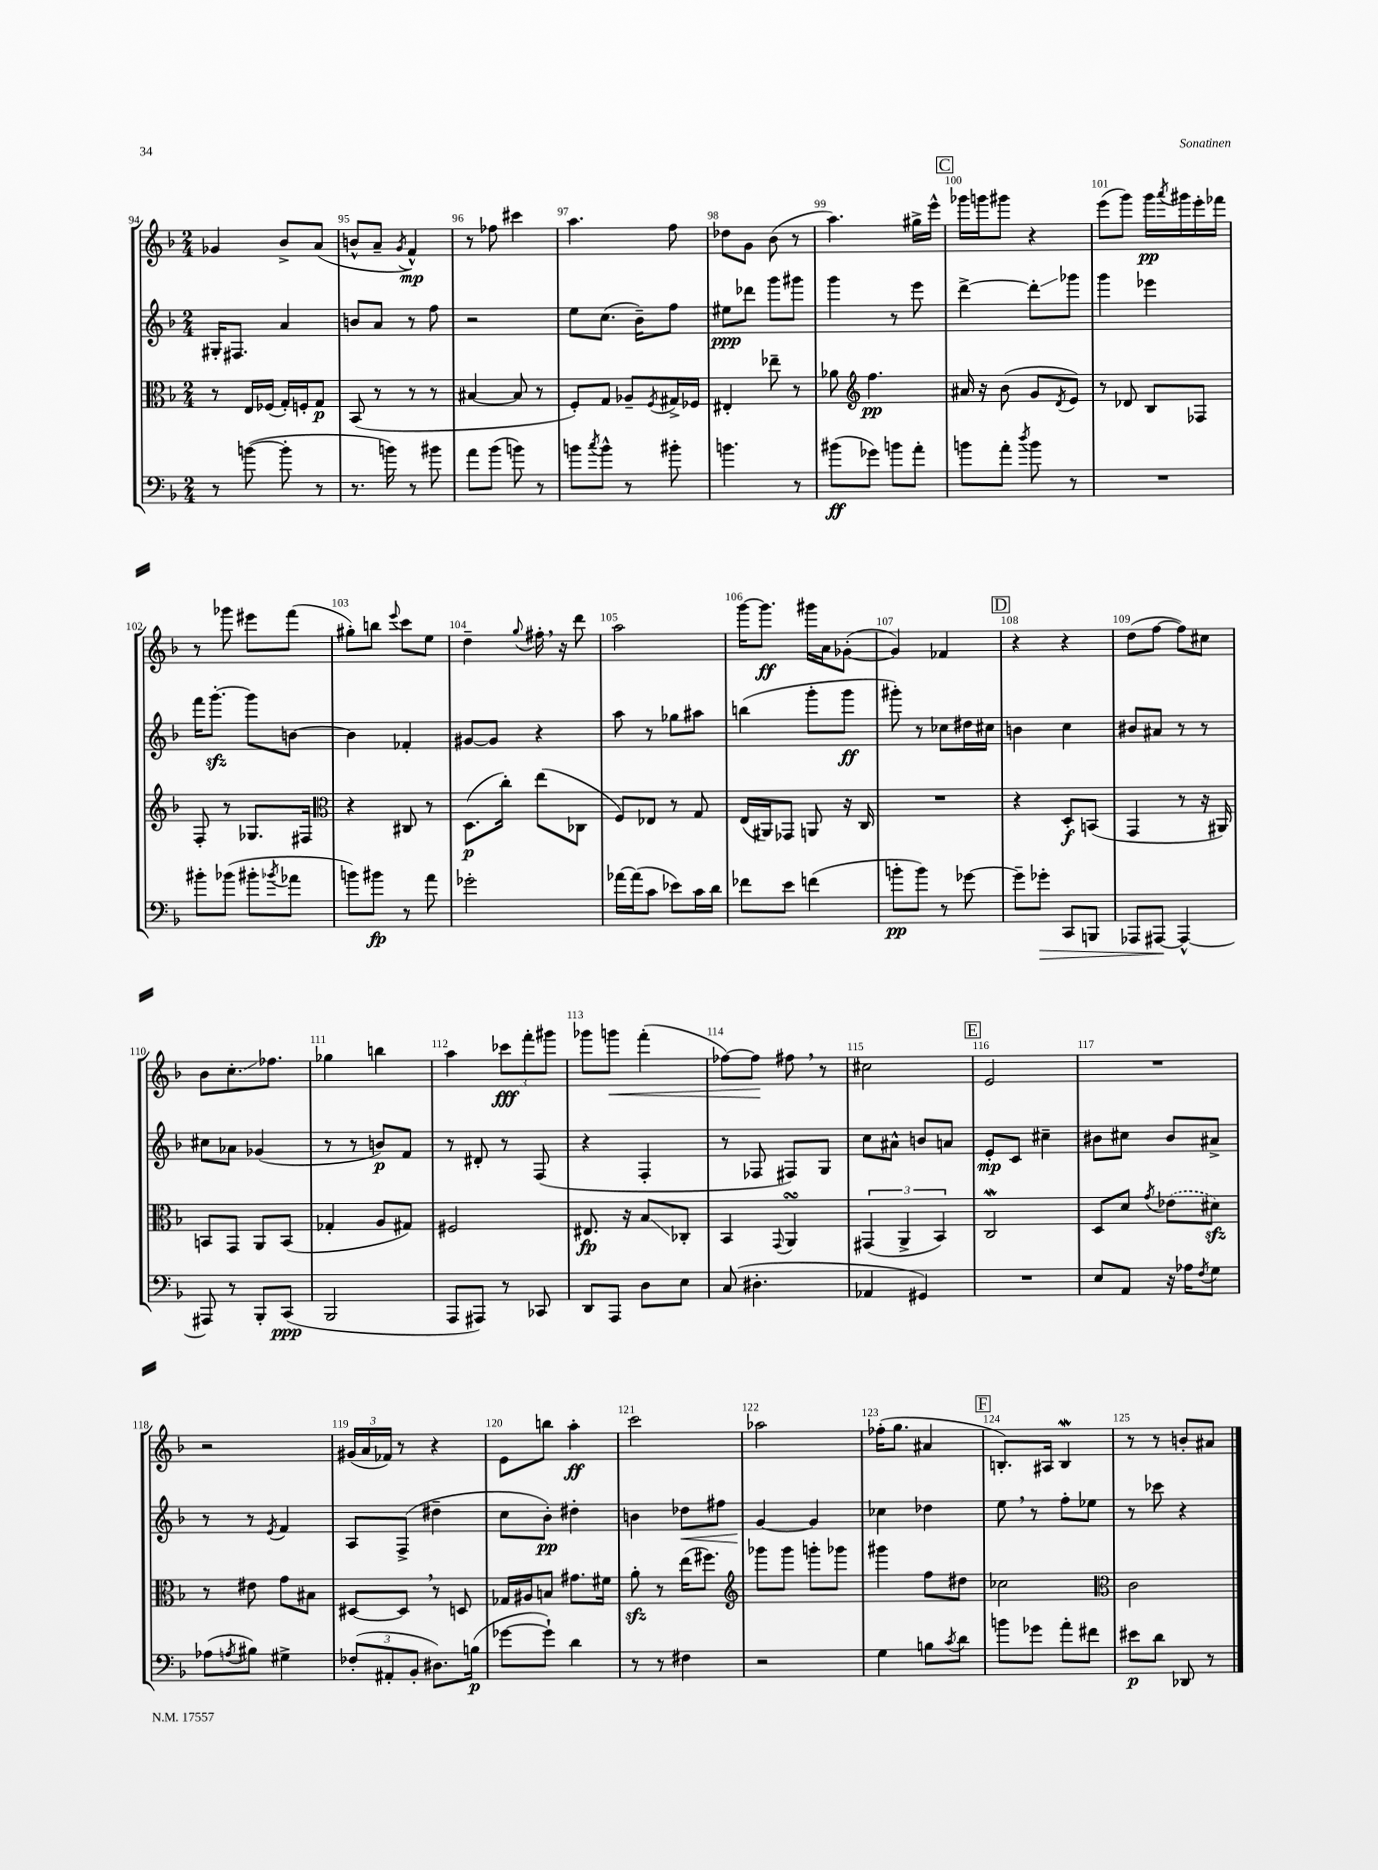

**kern	**kern	**kern	**kern
*staff4	*staff3	*staff2	*staff1
*clefF4	*clefC3	*clefG2	*clefG2
*k[b-]	*k[b-]	*k[b-]	*k[b-]
*M2/4	*M2/4	*M2/4	*M2/4
8r	8r	16G#'/LK	4g-/
.	.	8.F#/J	.
([8b\	16E/LL	.	.
.	(16F-/JJ	.	.
8b'\]	16G'/LL)	4a/	8b-^/L
.	16F'/J	.	.
8r	8G/J	.	(8a/J
=	=	=	=
8.r	(8BB-/	8b/L	8b^^/L
.	8r	8a/J	8a~/J
16b\)	.	.	.
.	.	.	8qg/
8r	8r	8r	4f^^/)
8b#\	8r	8ff\	.
=	=	=	=
8a\L	[4B#/	2r	8r
(8b-\J	.	.	8ff-\
8b\)	8B#/]	.	4ccc#\
8r	8r	.	.
=	=	=	=
8b\L	8F'/L)	8ee\L	4.aa\
8qcc/	.	.	.
8b^^\J	8G/J	(8.cc\J	.
8r	8A-~/L	.	.
.	.	16b-~\LK)	.
.	8qF/	.	.
8b#'\	16G#^/L	8ff\J	8ff\
.	16F-/JJ	.	.
=	=	=	=
4.b\	4E#'/	8ee#\L	8dd-\L
.	.	8ddd-\J	8g\J
.	8ee-~\	8ggg\L	(8b-\
8r	8r	8ggg#\J	8r
=	=	=	=
(8b#\L	8a-\	4ggg\	4.aa\)
*	*clefG2	*	*
8g-\J)	4.ff\	.	.
8b\L	.	8r	.
8a'\J	.	8eee\	16gg#^\LL
.	.	.	16eee^^\JJ
=	=	=	=
8b\L	16a#/	[4ddd^\	16ggg-\LL
.	16r	.	16ggg\J
8a'\J	(8b-\	.	8ggg#\J
8qdd/	.	.	.
8b\	8g/L	8ddd'\]L	4r
.	8qd/	.	.
8r	8e/J)	8ggg-\J	.
=	=	=	=
2r	8r	4ggg\	(8eee\L
.	8d-/	.	8ggg\J)
.	8B-/L	4eee-\	16ggg\LL
.	.	.	8qaaa/
.	.	.	16ggg#\
.	8F-/J	.	16eee'\
.	.	.	16fff-\JJ
=	=	=	=
8b#'\L	8F'/	16fff\LK	8r
.	.	[8.ggg'\J	.
(8b-\J	8r	.	8ggg-\
8b#'\L	8.G-/L	8ggg\]L	8eee#\L
8qb-/	.	.	.
8a-\J	.	[8b\J	(8fff\J
.	16F#/Jk	.	.
=	=	=	=
*	*clefC3	*	*
8b\L)	4r	4b\]	8gg#'\L)
8b#\J	.	.	8bb\J
.	.	.	8qqeee/
8r	8C#/	4f-'/	8ccc\L
8a\	8r	.	8ee\J
=	=	=	=
2g-'\	(8.D\L	[8g#/L	4dd~\
.	.	8g#/]J	.
.	16cc'\Jk)	.	.
.	.	.	8qqgg/
.	(8ee\L	4r	16ff#'\
.	.	.	16r
.	8C-\J	.	8ddd\
=	=	=	=
[16a-\LL	8F/L)	8aa\	2aa\
(16a-\]J	.	.	.
8c\J	8E-/J	8r	.
8e-\L)	8r	8gg-\L	.
16c\L	8G/	8aa#\J	.
16d\JJ	.	.	.
=	=	=	=
8f-\L	(16E/LL	(4bb\	[16ggg\LK
.	16AA#/J)	.	8.ggg\]J
8e\J	8GG-/J	.	.
(4f\	8AA/	8ggg'\L	16ggg#\LL
.	.	.	16a\J
.	16r	8ggg\J	([8g-'\J
.	16C/	.	.
=	=	=	=
8b'\L	2r	8ggg#'\)	4g-/])
8b\J)	.	8r	.
8r	.	8cc-\L	4f-/
[8g-\	.	16dd#\L	.
.	.	16cc#\JJ	.
=	=	=	=
8g-~\]L	4r	4b\	4r
8g-'\J	.	.	.
8CC/L	8D'/L	4cc\	4r
8BBB/J	(8BB/J	.	.
=	=	=	=
8AAA-/L	4GG/	8b#/L	(8dd\L
[8AAA#/J	.	8a#/J	[8ff\J
4AAA#^^/_	8r	8r	8ff\]L)
.	16r	8r	8cc#\J
.	16AA#/)	.	.
=	=	=	=
8AAA#/]	8BB/L	8cc#\L	8b-\L
8r	8GG/J	8a-\J	8.cc'\
8BBB-'/L	8AA/L	(4g-/	.
.	.	.	8.ff-\J
(8CC/J	(8BB/J	.	.
=	=	=	=
2BBB-/	4G-'/	8r	4gg-\
.	.	8r	.
.	8A/L	8b/L)	4bb\
.	8G#/J)	8f/J	.
=	=	=	=
8AAA/L	2F#/	8r	4aa\
8AAA#/J)	.	8d#'/	.
8r	.	8r	12ccc-\L
.	.	.	12fff'\
8CC-/	.	(8F/	.
.	.	.	12ggg#\J
=	=	=	=
8DD/L	8.E#/	4r	8ggg-\L
8AAA/J	.	.	8ggg\J
.	16r	.	.
8D\L	8B-/L	4F'/	(4fff'\
8E\J	8C-'/J	.	.
=	=	=	=
(8C/	4BB-/	8r	[8ff-\L)
4.D#'\	.	8F-/	8ff-\]J
.	8qqGG/	.	.
.	4AA/	8F#/L)	8ff#\
.	.	8G/J	8r
=	=	=	=
4AA-/	(6GG#/	8cc\L	2cc#\
.	.	8a#^^\J	.
.	6AA^/	.	.
4GG#/)	.	8b/L	.
.	6BB-/)	.	.
.	.	8a/J	.
=	=	=	=
2r	2C/	8e'/L	2e/
.	.	8c/J	.
.	.	4cc#~\	.
=	=	=	=
8E/L	8D/L	8b#\L	2r
8AA/J	8d/J	8cc#\J	.
.	8qg/	.	.
16r	(8e-\L	8b#/L	.
16A-\LK	.	.	.
8qF/	.	.	.
8G\J	8d#\J)	8a#^/J	.
=	=	=	=
(8A-\L	8r	8r	2r
8qA/	.	.	.
8B#\J)	8e#\	8r	.
.	.	8qe/	.
4G#^\	8g\L	4f/	.
.	8B#\J	.	.
=	=	=	=
(12F-'/L	[8D#/L	8A/L	(24g#/LL
.	.	.	24a/
12AA#'/	.	.	24f-/JJ)
.	8D#/]J	(8F^/J	8r
12BB-'/J	.	.	.
8.D#\L)	8r	4dd#~\	4r
.	8D/	.	.
(16B\Jk	.	.	.
=	=	=	=
[8g-\L	16G-/LL	8cc\L	8e\L
.	16A#/J	.	.
8g-`\]J)	8B/J	8b-'\J)	8bb\J
4d\	8.g#\L	4dd#'\	4aa'\
.	16f#\Jk	.	.
=	=	=	=
8r	8a'\	4b\	2ccc\
8r	8r	.	.
4F#\	(16ee\LK	8dd-\L	.
.	8.ff#\J)	.	.
.	.	8ff#\J	.
=	=	=	=
*	*clefG2	*	*
2r	8ggg-\L	[4g/	2aa-\
.	8ggg-\J	.	.
.	8ggg'\L	4g/]	.
.	8ggg-\J	.	.
=	=	=	=
4G\	4ggg#\	4cc-\	(16ff-'\LK
.	.	.	8.gg\J
8B\L	8ff\L	4dd-\	4a#/
8qc/	.	.	.
8d\J	8dd#\J	.	.
=	=	=	=
8b\L	2cc-\	8ee\	8.B'/L)
8g-\J	.	8r	.
.	.	.	16A#/Jk
8a'\L	.	8ff'\L	4B/
8f#\J	.	8ee-\J	.
=	=	=	=
*	*clefC3	*	*
8e#\L	2c\	8r	8r
8d\J	.	8ccc-\	8r
8DD-/	.	4r	8b'/L
8r	.	.	8a#/J
==	==	==	==
*-	*-	*-	*-
